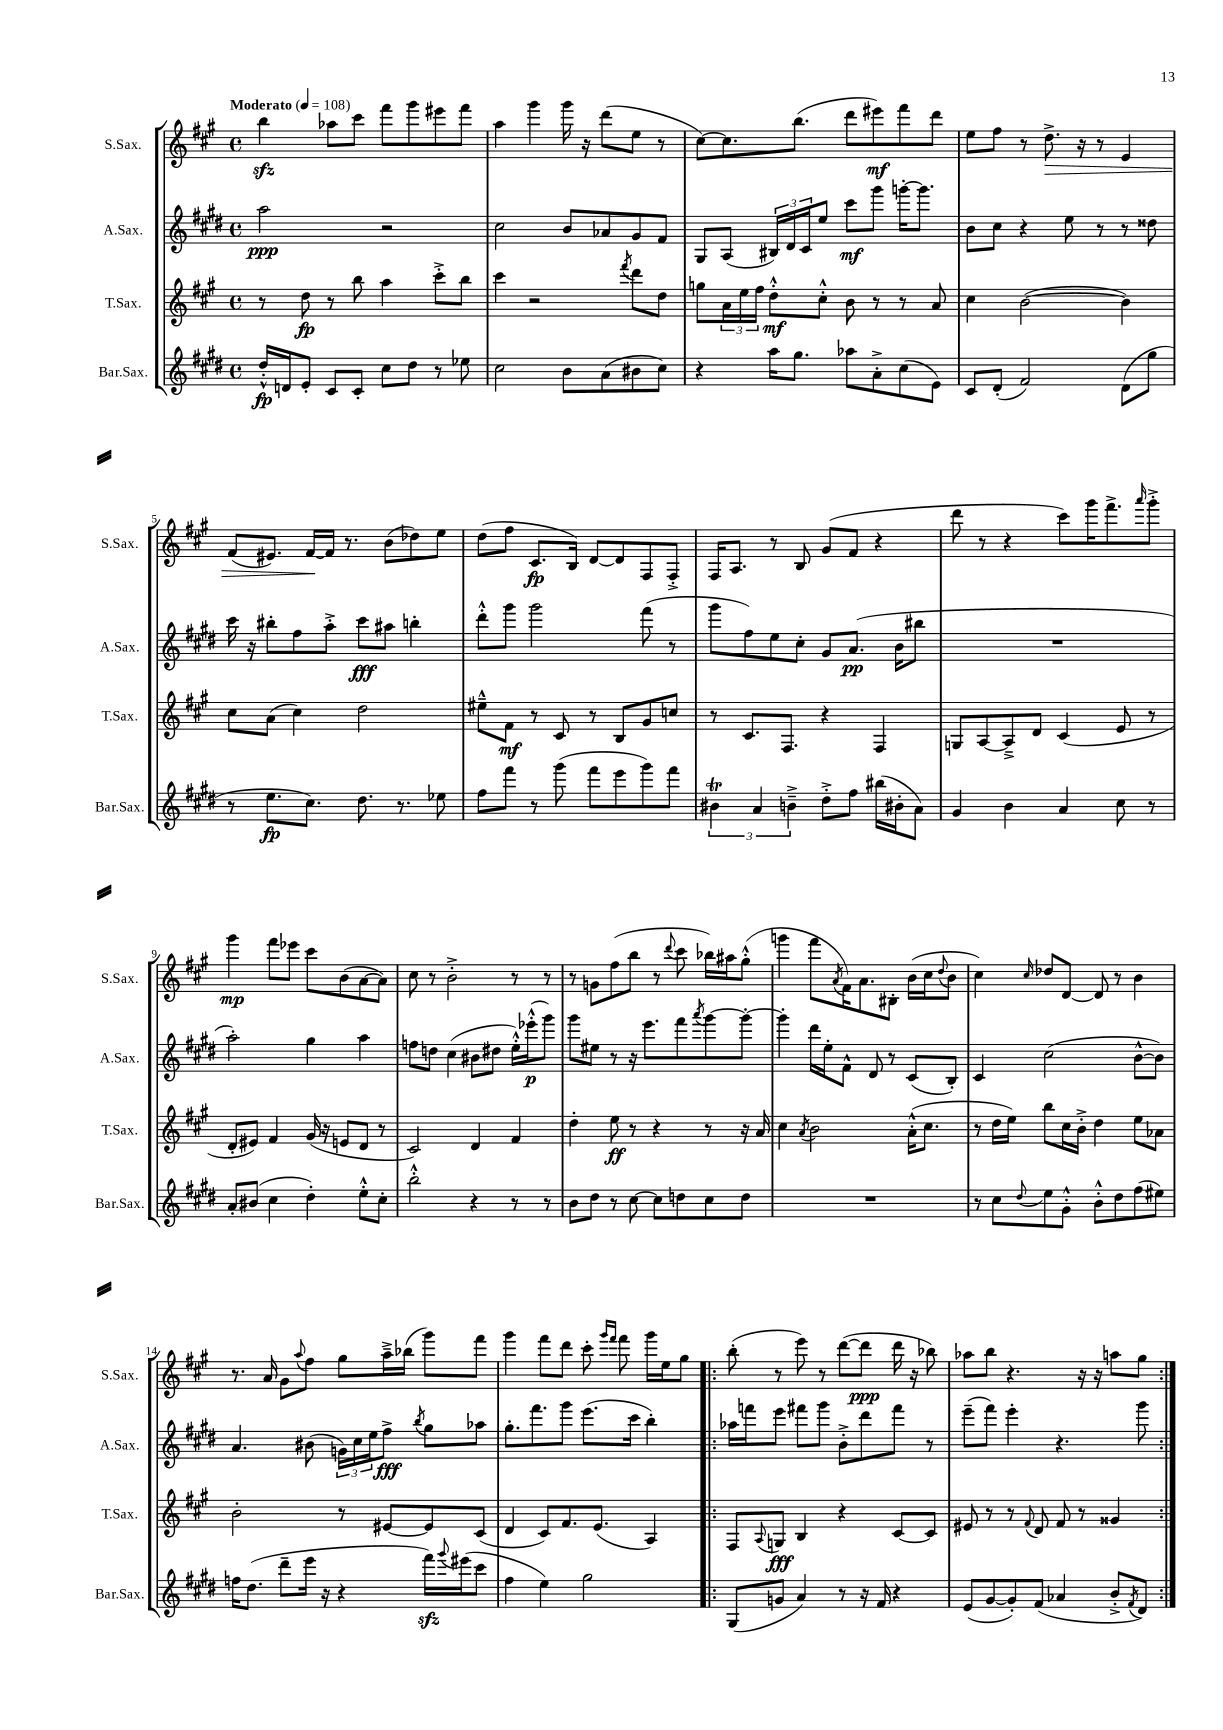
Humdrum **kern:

**kern	**kern	**kern	**kern
*staff4	*staff3	*staff2	*staff1
*clefG2	*clefG2	*clefG2	*clefG2
*k[f#c#g#d#]	*k[f#c#g#]	*k[f#c#g#d#]	*k[f#c#g#]
*M4/4	*M4/4	*M4/4	*M4/4
*met(c)	*met(c)	*met(c)	*met(c)
*MM108	*MM108	*MM108	*MM108
16dd#'^^/LL	8r	2aa\	4bb\
16d/J	.	.	.
8e'/J	8dd\	.	.
8c#/L	8r	.	8aa-\L
8c#'/J	8bb\	.	8ccc#\J
8cc#\L	4aa\	2r	8fff#\L
8dd#\J	.	.	8ggg#\
8r	8ccc#'^\L	.	8eee#\
8ee-\	8bb\J	.	8fff#\J
=	=	=	=
2cc#\	4ccc#\	2cc#\	4aa\
.	2r	.	4ggg#\
8b\L	.	8b/L	16ggg#\
.	.	.	16r
(8a\	.	8a-/	(8ddd\L
.	8qfff#/	.	.
8b#\	8ddd\L	8g#/	8ee\J
8cc#\J)	8dd\J	8f#/J	8r
=	=	=	=
4r	8gg\L	8G#/L	[8cc#\L)
.	24a\L	(8A/J	8.cc#\]
.	24ee\	.	.
.	24ff#\JJ	.	.
16aa\LK	8dd'^^\L	24B#/LL)	.
.	.	24d#/	.
8.gg#\J	.	.	(8.bb\J
.	.	24c#/J	.
.	8cc#'^^\J	8ee/J	.
8aa-\L	8b\	8ccc#\L	8ddd\L
8a'^\	8r	8ggg#\J	8eee#\)
(8cc#\	8r	[16ggg'\LK	8fff#\
.	.	8.ggg\]J	.
8e\J)	8a/	.	8ddd\J
=	=	=	=
8c#/L	4cc#\	8b\L	8ee\L
(8d#'/J	.	8cc#\J	8ff#\J
2f#/)	([2b\	4r	8r
.	.	.	8.dd^\
.	.	8ee\	.
.	.	.	16r
.	.	8r	8r
(8d#\L	4b\])	8r	4e/
8gg#\J	.	8dd##\	.
=	=	=	=
8r	8cc#\L	16ccc#\	(8f#/L
.	.	16r	.
8.ee\L	(8a\J	8bb#'\L	8.e#/J)
.	4cc#\)	8ff#\	.
8.cc#\J)	.	.	[16f#/LL
.	.	8aa'^\J	16f#/]JJ
.	.	.	8.r
8.dd#\	2dd\	8ccc#\L	.
.	.	8aa#\J	(8b\L
8.r	.	.	.
.	.	4bb'\	8dd-\)
8ee-\	.	.	8ee\J
=	=	=	=
8ff#\L	8ee#~^^\L	8ddd#'^^\L	(8dd\L
8fff#\J	8f#\J	8ggg#\J	8ff#\J
8r	8r	2ggg#\	8.c#/L
(8ggg#\	8c#/	.	.
.	.	.	16B/Jk)
8fff#\L	8r	.	[8d/L
8eee\	8B/L	.	8d/]
8ggg#\)	8g#/	(8fff#\	8F#/
8fff#\J	8cc/J	8r	8F#'^/J
=	=	=	=
6b#\	8r	8ggg#\L	16F#/LK
.	.	.	8.A/J
.	8.c#/L	8ff#\)	.
6a/	.	.	.
.	.	8ee\	8r
.	8.F#/J	.	.
6b~^\	.	.	.
.	.	8cc#'\J	8B/
8dd#'^\L	4r	8g#/L	(8g#/L
8ff#\J	.	(8.a/J	8f#/J
(16bb#\LL	4F#/	.	4r
16b#'\J	.	16b\LK	.
8a\J)	.	8bb#\J	.
=	=	=	=
4g#/	8G/L	1r	8ddd\
.	[8A/	.	8r
4b\	8A~^/]	.	4r
.	8d/J	.	.
4a/	(4c#/	.	8ccc#\L)
.	.	.	16ggg#\K
.	.	.	8.fff#^\
8cc#\	8e/	.	.
.	.	.	16qqaaa/
8r	8r	.	8ggg#'^\J
=	=	=	=
8a'/L	8d'/L	2aa'\)	4ggg#\
(8b#/J	8e#/J)	.	.
4cc#\	4f#/	.	8fff#\L
.	.	.	8eee-\J
4dd#'\)	(16g#/	4gg#\	8ccc#\L
.	16r	.	.
.	8e/L	.	(8b\
8ee'^^\L	8d/J	4aa\	[8a\
8cc#'\J	8r	.	8a\]J)
=	=	=	=
2bb'^^\	2c#/)	8ff\L	8cc#\
.	.	8dd\J	8r
.	.	(4cc#\	2b'^\
4r	4d/	8b#\L	.
.	.	8dd#\J	.
8r	4f#/	16ee'^^\LL)	8r
.	.	(16eee-'^^\J	.
8r	.	8ggg#\J)	8r
=	=	=	=
8b\L	4dd'\	8ggg#\L	8r
8dd#\J	.	8ee#\J	8g\L
8r	8ee\	8r	(8ff#\
[8cc#\	8r	16r	8bb\J
.	.	8.eee\L	.
8cc#\]L	4r	.	8r
.	.	.	8qqddd/
8dd\	.	8fff#\	8ccc#\
.	.	8qaaa/	.
8cc#\	8r	[8ggg#\	16bb-\LL)
.	.	.	16aa#\J
8dd\J	16r	8ggg#'\_J	(8gg#'^^\J
.	16a/	.	.
=	=	=	=
1r	4cc#\	4ggg#'\]	4ggg\
.	8qa/	.	.
.	2b\	16ddd#\LL	8fff#\L
.	.	16ee'\J	.
.	.	.	8qa/
.	.	8f#^^\J	16f#\K)
.	.	.	8.a\
.	.	8d#/	.
.	.	8r	8B#'\J
.	(16a'^^\LK	(8c#/L	(16b\LL
.	8.cc#\J	.	16cc#\J
.	.	.	8qqdd/
.	.	8B'/J)	8b\J
=	=	=	=
8r	8r	4c#/	4cc#\)
8cc#\L	16dd\LL	.	.
.	16ee\JJ)	.	.
8qqdd#/	.	.	16qqcc#/
8ee\	8bb\L	(2cc#\	8dd-/L
8g#'^^\J	16cc#\L	.	[8d/J
.	16b'^\JJ	.	.
8b'^^\L	4dd\	.	8d/]
8dd#\	.	.	8r
(8ff#\	8ee\L	[8b^^\L	4b\
8ee#\J)	8a-\J	8b\]J)	.
=	=	=	=
16ff\LK	2b'\	4.a/	8.r
(8.dd#\J	.	.	.
.	.	.	16a/
8ddd#~\L	.	.	8g#\L
.	.	.	8qqaa/
16eee\Jk	.	(8b#\	8ff#\J
16r	.	.	.
4r	8r	24g\LL)	8gg#\L
.	.	24cc#\	.
.	.	24ee\J	.
.	[8e#/L	8ff#^\J	16aa~^\L
.	.	.	(16bb-\JJ
.	.	8qbb/	.
16fff#\LL)	8e#/]	8gg#\L	8ggg#\L)
8qqggg#/	.	.	.
(16eee#\J	.	.	.
8ccc#\J	(8c#/J	8aa-\J	8fff#\J
=	=	=	=
4ff#\	4d/	8.gg#'\L	4ggg#\
.	.	8.fff#\	.
4ee\)	8c#/L)	.	8fff#\L
.	8.f#/	8ggg#\J	8ddd\J
2gg#\	.	(8.eee\L	8ccc#'\
.	(8.e/J	.	.
.	.	.	16qqggg#/LL
.	.	.	16qqfff#/JJ
.	.	.	8fff#\
.	.	16ccc#\Jk	.
.	4A/)	4bb'\)	16ggg#\LL
.	.	.	16ee\J
.	.	.	8gg#\J
=!|:	=!|:	=!|:	=!|:
(8G#/L	8F#/L	16aa-\LL	(8bb'\
.	.	16fff\J	.
.	8qqA/	.	.
8g/J	8G/J	8eee\J	8r
4a/)	4B/	8fff#\L	8eee\)
.	.	8ggg#\J	8r
8r	4r	8b'^\L	([8ddd\L
16r	.	8ddd#\	8ddd\]J
16f#/	.	.	.
4r	[8c#/L	8fff#\J	16ddd\
.	.	.	16r
.	8c#/]J	8r	8bb-\)
=	=	=	=
(8e/L	8e#/	(8eee~\L	8aa-\L
[8g#/	8r	8fff#\J)	8bb\J
8g#'/])	8r	4eee'\	4.r
.	8qqf#/	.	.
(8f#/J	8d/	.	.
4a-/	8f#/	4.r	.
.	8r	.	16r
.	.	.	16r
8b'^/L	4g##/	.	8aa\L
8qf#/	.	.	.
8d#/J)	.	8ggg#\	8gg#\J
==:|!	==:|!	==:|!	==:|!
*-	*-	*-	*-
